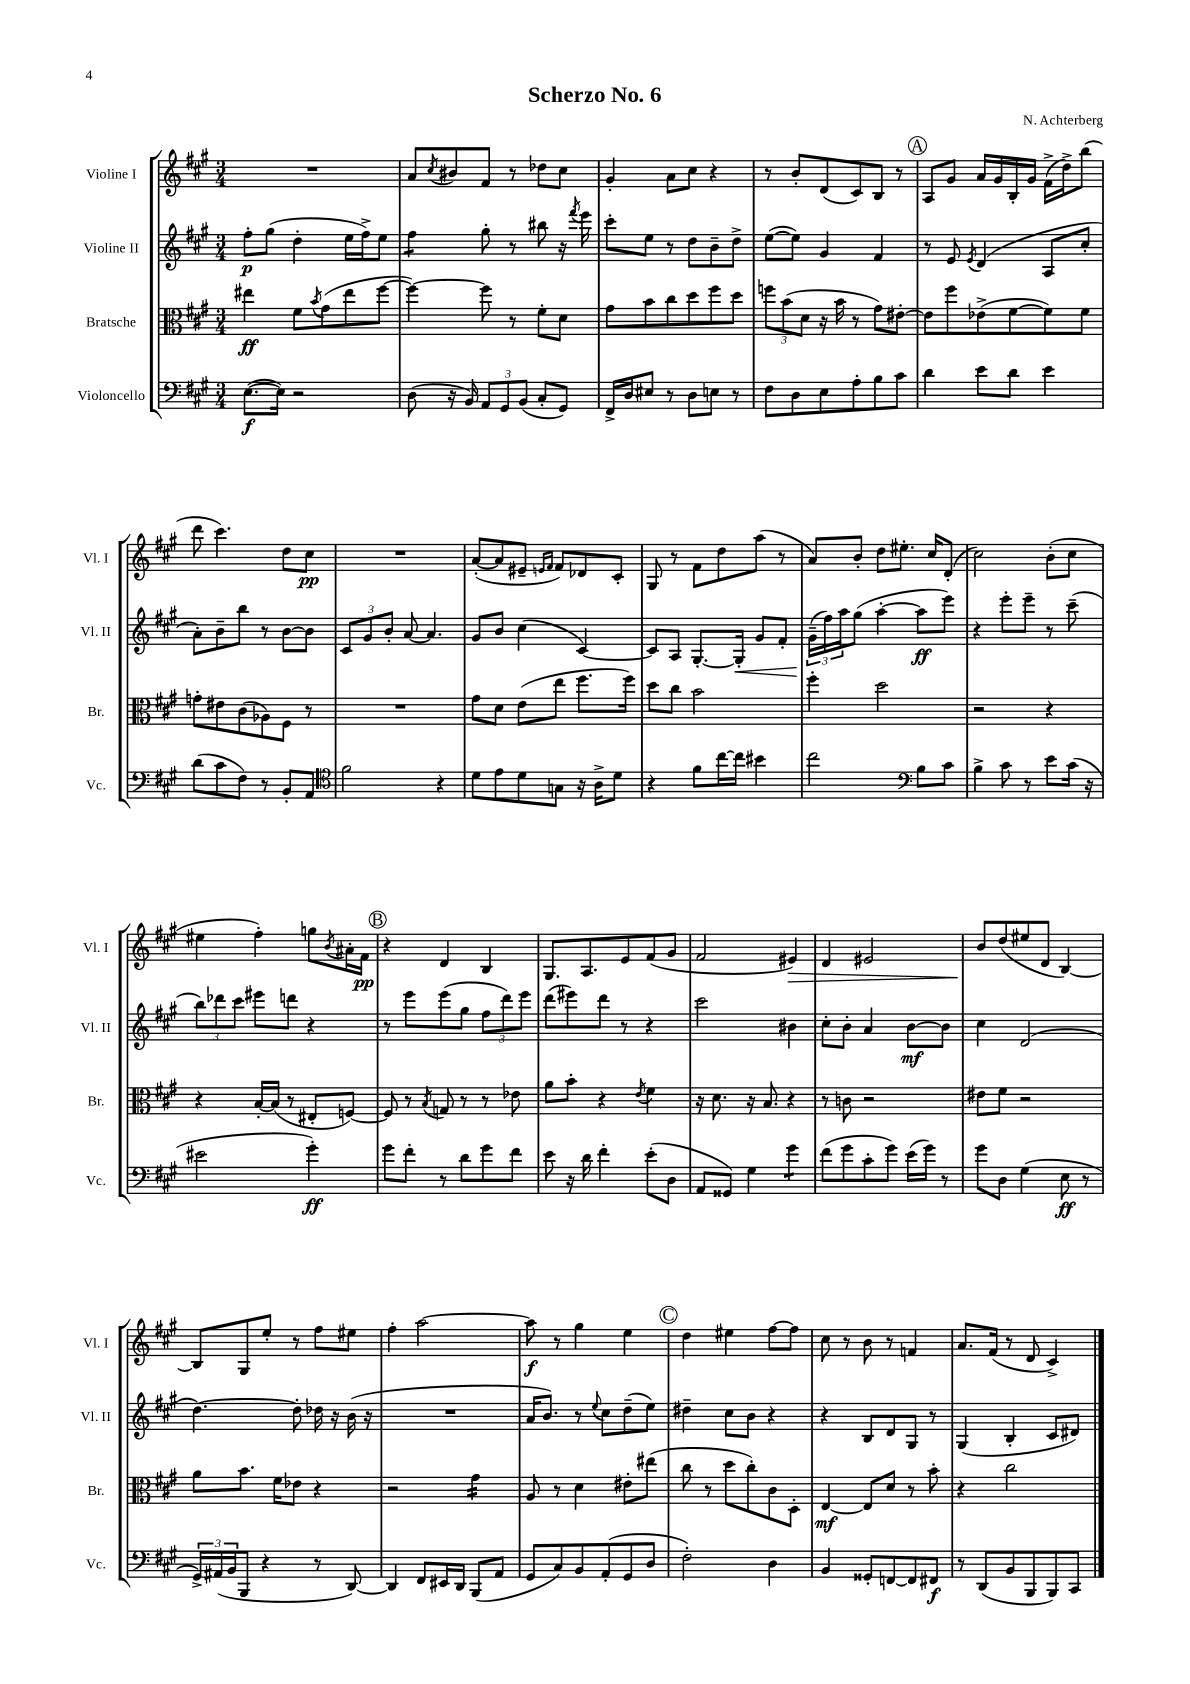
\header { title = "Scherzo No. 6" composer = "N. Achterberg" }
<<
\new StaffGroup <<
\new Staff = "s0" \with { instrumentName = "Violine I" shortInstrumentName = "Vl. I" } {
    \clef treble \key a \major \numericTimeSignature \time 3/4
    R2. |
    a'8 \acciaccatura { cis''8 } bis'8 fis'8 r8 des''8 cis''8 |
    gis'4-. a'8 cis''8 r4 |
    r8 b'8-. d'8( cis'8) b8 r8 |
    \mark \markup { \circle "A" } a8 gis'8 a'16 gis'16 b16-. gis'16 fis'16->( d''16->) b''8( |
    d'''8 cis'''4.) d''8 cis''8\pp |
    R2. |
    a'8~-.( a'8 eis'8-- \grace { e'16 fis'16 } fis'8) des'8 cis'8-. |
    gis8 r8 fis'8 d''8 a''8( r8 |
    a'8) b'8-. d''8 eis''8.-. cis''16 d'8-.( |
    cis''2) b'8-.( cis''8 |
    eis''4 fis''4-.) g''8 \acciaccatura { b'8 } ais'16-. fis'16\pp |
    \mark \markup { \circle "B" } r4 d'4 b4 |
    gis8. a8. e'8 fis'8( gis'8 |
    fis'2 eis'4\>) |
    d'4 eis'2 |
    b'8\! d''8( eis''8 d'8 b4~) |
    b8 gis8 e''8-. r8 fis''8 eis''8 |
    fis''4-. a''2~ |
    a''8\f r8 gis''4 e''4 |
    \mark \markup { \circle "C" } d''4 eis''4 fis''8~ fis''8 |
    cis''8 r8 b'8 r8 f'4 |
    a'8. fis'16( r8 d'8 cis'4->) \bar "|." |
}
\new Staff = "s1" \with { instrumentName = "Violine II" shortInstrumentName = "Vl. II" } {
    \clef treble \key a \major \numericTimeSignature \time 3/4
    fis''8-.\p gis''8( d''4-. e''16 fis''16->) e''8 |
    fis''4:8 gis''8-. r8 bis''8 r16 \acciaccatura { fis'''8 } e'''16 |
    cis'''8-. e''8 r8 d''8 b'8-- d''8-> |
    e''8~( e''8) gis'4 fis'4 |
    \mark \markup { \circle "A" } r8 e'8 \acciaccatura { e'8 } d'4( a8 cis''8-. |
    a'8-.) b'8-- b''8 r8 b'8~ b'8 |
    \tuplet 3/2 { cis'8 gis'8 b'8-. } a'8~ a'4. |
    gis'8 b'8 cis''4( cis'4~) |
    cis'8 a8 gis8.~-. gis16-.\< gis'8 fis'8-. |
    \tuplet 3/2 { gis'16--\!( fis''16) a''16 } gis''8( a''4~-. a''8\ff e'''8) |
    r4 e'''8-. e'''8-- r8 cis'''8--( |
    \tuplet 3/2 { b''8) des'''8 cis'''8 } eis'''8 d'''8 r4 |
    \mark \markup { \circle "B" } r8 e'''8 e'''8( gis''8 \tuplet 3/2 { fis''8 d'''8) e'''8 } |
    d'''8( eis'''8) d'''8 r8 r4 |
    cis'''2 bis'4 |
    cis''8-. b'8-. a'4 b'8~\mf b'8 |
    cis''4 d'2( |
    d''4.~) d''8-. des''16 r16 b'16( r16 |
    R2. |
    a'16 b'8.) r8 \appoggiatura { e''8 } cis''8 d''8--( e''8) |
    \mark \markup { \circle "C" } dis''4-- cis''8 b'8 r4 |
    r4 b8 d'8 gis8 r8 |
    gis4( b4-. cis'8 dis'8) \bar "|." |
}
\new Staff = "s2" \with { instrumentName = "Bratsche" shortInstrumentName = "Br." } {
    \clef alto \key a \major \numericTimeSignature \time 3/4
    eis''4\ff fis'8 \acciaccatura { b'8 } gis'8( eis''8 fis''8~ |
    fis''4~) fis''8 r8 fis'8-. d'8 |
    gis'8 b'8 cis''8 d''8 fis''8 d''8 |
    \tuplet 3/2 { f''8 b'8( d'8 } r16 b'16 r8 gis'8) eis'8~-. |
    \mark \markup { \circle "A" } eis'8 fis''8 ees'8->( fis'8~ fis'8) fis'8 |
    g'8-. eis'8 cis'8( aes8) fis8 r8 |
    R2. |
    gis'8 d'8 e'8( e''8 fis''8. fis''16) |
    d''8 cis''8 b'2 |
    fis''4-. d''2 |
    r2 r4 |
    r4 b16~-. b16( r8 eis8-. f8~) |
    \mark \markup { \circle "B" } f8 r8 \acciaccatura { b8 } g8 r8 r8 ees'8 |
    a'8 b'8-. r4 \acciaccatura { e'8 } fis'4 |
    r16 d'8. r16 b8. r4 |
    r8 c'8 r2 |
    eis'8 fis'8 r2 |
    a'8 b'8. fis'16 ees'8 r4 |
    r2 gis'4:16 |
    a8 r8 d'4 eis'8-. eis''8( |
    \mark \markup { \circle "C" } cis''8 r8 d''8 cis''8-.) cis'8 d8-. |
    e4~\mf e8 d'8 r8 b'8-. |
    r4 cis''2 \bar "|." |
}
\new Staff = "s3" \with { instrumentName = "Violoncello" shortInstrumentName = "Vc." } {
    \clef bass \key a \major \numericTimeSignature \time 3/4
    e8.~\f( e16) r2 |
    d8( r16 b,16) \tuplet 3/2 { a,8 gis,8 b,8( } cis8-. gis,8) |
    fis,16-> d16 eis8 r8 d8 e8 r8 |
    fis8 d8 e8 a8-. b8 cis'8 |
    \mark \markup { \circle "A" } d'4 e'8 d'8 e'4 |
    d'8( cis'8 fis8) r8 b,8-. a,8 |
    \clef tenor fis'2 r4 |
    d'8 e'8 d'8 g8 r16 a16-> d'8 |
    r4 fis'8 cis''16~ cis''16 bis'4 |
    cis''2 \clef bass b8 cis'8 |
    b4-> cis'8 r8 e'8 cis'16( r16 |
    eis'2 gis'4-.\ff) |
    \mark \markup { \circle "B" } gis'8 fis'8-. r8 d'8 gis'8 fis'8 |
    e'8 r16 d'16 fis'4-. e'8-.( d8 |
    a,8 gisis,8) gis4 gis'4:8 |
    fis'8( gis'8 cis'8-. gis'8) e'16( gis'16) r8 |
    gis'8 d8 gis4( e8\ff r8 |
    \tuplet 3/2 { gis,16->) ais,16( b,16 } b,,8 r4 r8 d,8~) |
    d,4 fis,8 eis,16 d,16 b,,8( a,8 |
    gis,8 cis8) b,8 a,8-.( gis,8 d8 |
    \mark \markup { \circle "C" } fis2-.) d4 |
    b,4 gisis,8-. f,8~ f,8 fis,8\f |
    r8 d,8( b,8 b,,8 b,,8) cis,8 \bar "|." |
}
>>
>>
\layout { \context { \Score \remove "Bar_number_engraver" } }
